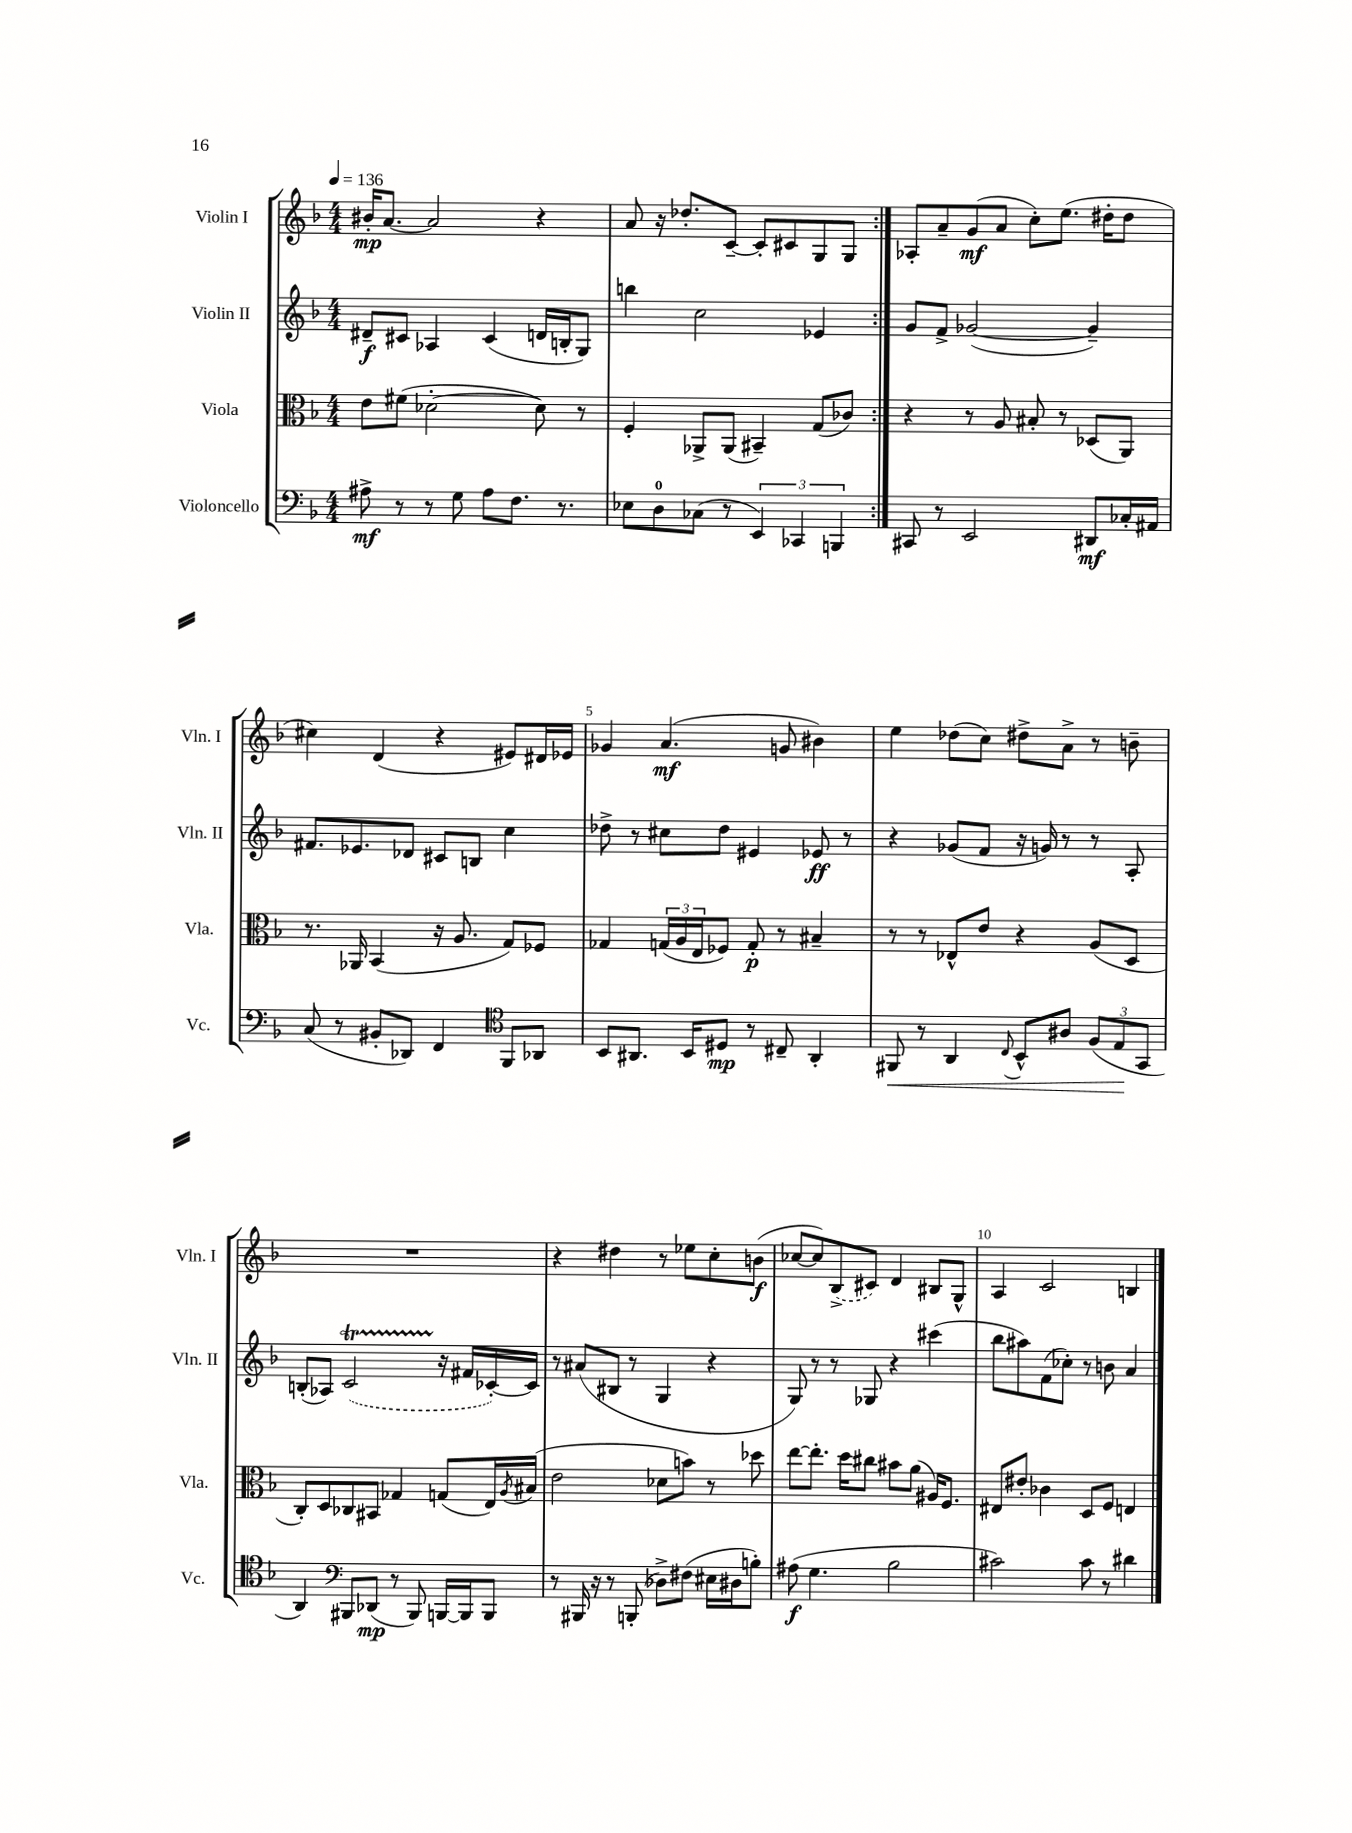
<<
\new StaffGroup <<
\new Staff = "s0" \with { instrumentName = "Violin I" shortInstrumentName = "Vln. I" } {
    \clef treble \key f \major \numericTimeSignature \time 4/4 \tempo 4 = 136
    \repeat volta 2 { bis'16-.\mp a'8.~ a'2 r4 |
    a'8 r16 des''8.-. c'8~-- c'8-. cis'8 g8 g8 | }
    aes8-. a'8-- g'8\mf( a'8 c''8-.) e''8.( dis''16-. dis''8 |
    cis''4) d'4( r4 eis'8) dis'16 ees'16 |
    ges'4 a'4.\mf( g'8 bis'4) |
    e''4 des''8( c''8) dis''8-> a'8-> r8 b'8-- |
    R1 |
    r4 dis''4 r8 ees''8 c''8-. b'8\f( |
    ces''8~ ces''8) \once \slurDashed bes8->( cis'8) d'4 bis8 g8-^ |
    a4 c'2 b4 \bar "|." |
}
\new Staff = "s1" \with { instrumentName = "Violin II" shortInstrumentName = "Vln. II" } {
    \clef treble \key f \major \numericTimeSignature \time 4/4
    \repeat volta 2 { dis'8--\f cis'8 aes4 cis'4( d'16 b16-. g8) |
    b''4 c''2 ees'4 | }
    g'8 f'8-> ges'2~( ges'4--) |
    fis'8. ees'8. des'8 cis'8 b8 c''4 |
    des''8-> r8 cis''8 des''8 eis'4 ees'8\ff r8 |
    r4 ges'8( f'8 r16 g'16) r8 r8 a8-. |
    b8-.( aes8) \once \slurDashed c'2\startTrillSpan( r16\stopTrillSpan fis'16 ces'16~-.) ces'16 |
    r8 ais'8( bis8 r8 g4 r4 |
    g8) r8 r8 ges8 r4 cis'''4( |
    bes''8 ais''8) f'8( ces''8-.) r8 b'8 a'4 \bar "|." |
}
\new Staff = "s2" \with { instrumentName = "Viola" shortInstrumentName = "Vla." } {
    \clef alto \key f \major \numericTimeSignature \time 4/4
    \repeat volta 2 { e'8 fis'8( des'2~-. des'8) r8 |
    f4-. aes,8-> aes,8( bis,4--) g8( ces'8) | }
    r4 r8 a8 bis8-. r8 des8( a,8) |
    r8. aes,16 bes,4( r16 a8. g8) fes8 |
    ges4 \tuplet 3/2 { g16( a16 e16 } fes8) g8-.\p r8 bis4-- |
    r8 r8 ees8-^ e'8 r4 a8( d8 |
    c8-.) d8 ces8 bis,8 ges4 g8( e16) \acciaccatura { a8 } bis16( |
    e'2 des'8 b'8) r8 des''8 |
    e''8~ e''8.-. d''16 cis''8 bis'8 a'8( ais16) f8. |
    eis8 eis'8-. ces'4 d8 f8 e4 \bar "|." |
}
\new Staff = "s3" \with { instrumentName = "Violoncello" shortInstrumentName = "Vc." } {
    \clef bass \key f \major \numericTimeSignature \time 4/4
    \repeat volta 2 { ais8->\mf r8 r8 g8 ais8 f8. r8. |
    ees8 d8-0 ces8( r8 \tuplet 3/2 { e,4) ces,4 b,,4 } | }
    cis,8 r8 e,2 dis,8\mf ces16-. ais,16 |
    c8( r8 bis,8-. des,8) f,4 \clef tenor f,8 aes,8 |
    bes,8 ais,8. bes,16 dis8\mp r8 cis8-- ais,4-. |
    fis,8\< r8 a,4 \appoggiatura { c8 } bes,8-^ ais8 \tuplet 3/2 { f8( e8\! g,8 } |
    a,4) \clef bass bis,,8 des,8\mp( r8 bis,,8) b,,16~ b,,16 b,,8 |
    r8 bis,,16 r16 r8 b,,8-.( des8->) fis8( eis16 dis16 b8-.) |
    ais8\f( g4. bes2 |
    cis'2) cis'8 r8 dis'4 \bar "|." |
}
>>
>>
\layout { \context { \Score \override BarNumber.break-visibility = ##(#f #t #t) barNumberVisibility = #(every-nth-bar-number-visible 5) } }
